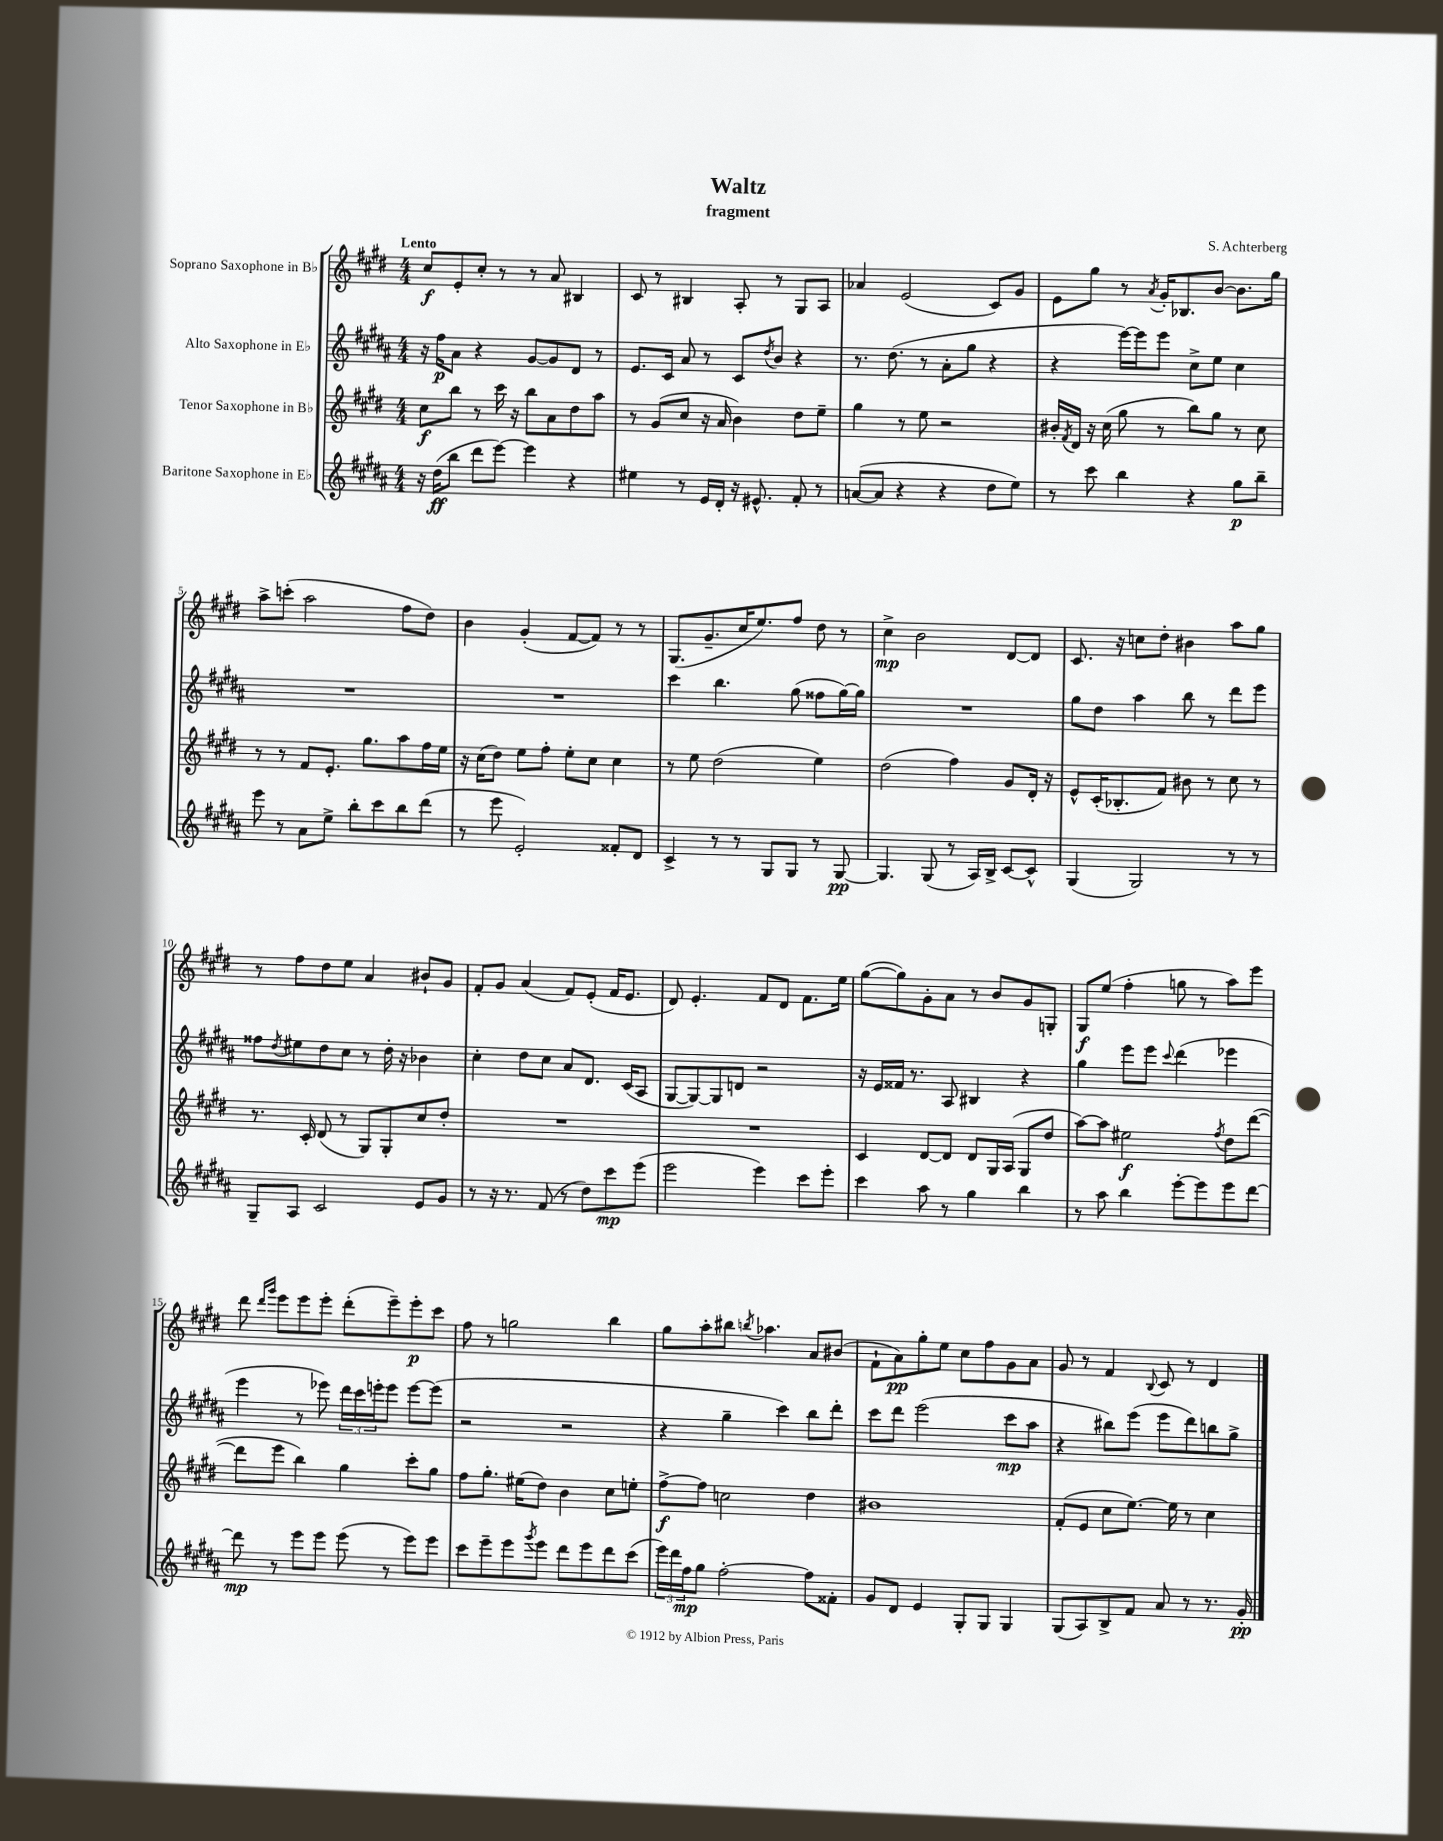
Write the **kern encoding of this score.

**kern	**kern	**kern	**kern
*staff4	*staff3	*staff2	*staff1
*clefG2	*clefG2	*clefG2	*clefG2
*k[f#c#g#d#a#]	*k[f#c#g#d#]	*k[f#c#g#d#a#]	*k[f#c#g#d#]
*M4/4	*M4/4	*M4/4	*M4/4
16r	8cc#	16r	8cc#
(16dd#	.	16ff#	.
8bb	8bb	8a#	8e'
8ddd#	8r	4r	8cc#'
[8eee)	16ccc#	.	8r
.	16r	.	.
4eee]	8bb	[8g#	8r
.	8a	8g#]	8a
4r	8dd#	8d#	4B#
.	8aa	8r	.
=	=	=	=
4ee#	8r	8.e	8c#
.	(8g#	.	8r
.	.	16c#	.
8r	8cc#	8a#	4B#
16e	16r	8r	.
16d#'	16a	.	.
16r	4b)	8c#	8A'
8.e#^^	.	.	.
.	.	8qdd#	.
.	.	8b	8r
8f#'	8dd#	4r	8G#
8r	8ee~	.	8A
=	=	=	=
([8a	4gg#	8.r	4a-
8a]	.	.	.
.	.	(8.dd#	.
4r	8r	.	(2e
.	8ee	8r	.
4r	2r	8a#'	.
.	.	8gg#	.
8dd#	.	4r	8c#)
8ee)	.	.	8g#
=	=	=	=
8r	16b#'	4r	8e
.	8qf#	.	.
.	16d#	.	.
8ccc#	16r	.	8gg#
.	(16cc#	.	.
4bb	8gg#	[16eee)	8r
.	.	16eee]	.
.	.	.	8qa
.	8r	8eee	16g#'
.	.	.	8.B-
4r	8bb)	8cc#^	.
.	8gg#	8ee	[8b
8gg#	8r	4cc#	8.b]
8bb~	8cc#	.	.
.	.	.	16gg#
=	=	=	=
8eee	8r	1r	8aa^
8r	8r	.	(8ccc'
8a#	8f#	.	2aa
8ee^	8.e'	.	.
8bb'	.	.	.
.	8.gg#	.	.
8ccc#	.	.	.
8bb	8aa	.	8ff#
(8ddd#	16ff#	.	8dd#)
.	16ee	.	.
=	=	=	=
8r	16r	1r	4b
.	(16cc#	.	.
8eee	8dd#)	.	.
2e')	8ee	.	(4g#'
.	8ff#'	.	.
.	8ee'	.	[8f#
.	8cc#	.	8f#])
8f##'	4cc#	.	8r
8d#	.	.	8r
=	=	=	=
4c#^	8r	4ccc#	(8.G#
.	8ee	.	.
.	.	.	8.g#~
8r	(2dd#	4.bb	.
8r	.	.	16cc#
.	.	.	8.ee)
8G#	.	.	.
8G#	.	(8gg#	8ff#
8r	4ee)	8ff##	8dd#
[8G#	.	[16gg#)	8r
.	.	16gg#]	.
=	=	=	=
4.G#]	(2dd#	1r	4cc#^
.	.	.	2b
(8G#	.	.	.
8r	4ff#)	.	.
16A#)	.	.	.
16B^	.	.	.
[8c#	8g#	.	[8d#
8c#^^]	16d#'	.	8d#]
.	16r	.	.
=	=	=	=
(4G#	8e^^	8gg#	8.c#
.	(16c#'	8dd#	.
.	8.B-'	.	16r
2G#)	.	4aa#	8cc
.	8f#)	.	8dd#'
.	8b#	8bb	4b#
.	8r	8r	.
8r	8cc#	8ddd#	8aa
8r	8r	8eee	8gg#
=	=	=	=
8G#~	8.r	8ff##	8r
.	.	8qdd#	.
8A#	.	8ee#	8ff#
.	16c#'	.	.
2c#	(8d#	8dd#	8dd#
.	8r	8cc#	8ee
.	8G#)	8r	4a
.	8G#'	16dd#'	.
.	.	16r	.
8e	8cc#	4b-	8b#`
8g#	8dd#'	.	8g#
=	=	=	=
8r	1r	4cc#'	8f#'
16r	.	.	8g#
8.r	.	.	.
.	.	8dd#	(4a
(8f#	.	8cc#	.
8r	.	8a#	8f#)
8dd#)	.	8.d#	(8e'
8ccc#	.	.	16f#
.	.	(16c#	8.e
(8eee	.	8A#	.
=	=	=	=
2eee	1r	[8G#	8d#)
.	.	8G#_)	4.e'
.	.	8G#]	.
.	.	8d	.
4eee)	.	2r	8f#
.	.	.	8d#
8ccc#	.	.	8.f#
8eee'	.	.	.
.	.	.	16ee
=	=	=	=
4ccc#	4c#	16r	([8gg#
.	.	16e	.
.	.	16f##	8gg#])
.	.	8.r	.
8aa#	[8d#	.	8g#'
8r	8d#]	8A#	8a
4gg#	8d#	4B#	8r
.	16G#	.	8b
.	(16A	.	.
4bb	8G#	4r	8g#
.	8dd#	.	8G'
=	=	=	=
8r	[8aa)	4gg#	8G#
8aa#	8aa]	.	(8ee
4bb	2ee#	8eee	4ff#'
.	.	8eee	.
.	.	8qqccc#	.
[8eee'	.	(4ddd#	8gg
8eee]	.	.	8r
.	8qff#	.	.
8eee	8dd#	4eee-	8aa)
[8ddd#	([8ddd#	.	8eee
=	=	=	=
8ddd#]	8ddd#]	4eee	8ddd#
.	.	.	16qqddd#
.	.	.	16qqggg#
8r	8eee	.	8eee
8eee	4bb)	8r	8eee
8eee	.	8eee-)	8eee'
(8eee	4gg#	24ddd#	(8ddd#'
.	.	24ccc#	.
.	.	24eee'	.
8r	.	8eee	8eee~)
8eee)	8ccc#'	[8eee	8eee'
8eee	8gg#	(8eee]	8ccc#
=	=	=	=
8ccc#	8ff#	2r	8ff#
8eee~	8.gg#'	.	8r
8eee	.	.	2gg
.	(16ee#	.	.
8qggg#	.	.	.
8eee	8dd#)	.	.
8ddd#	4b	2r	.
8eee	.	.	.
8ddd#	8cc#	.	4bb
(8ccc#	8ee'	.	.
=	=	=	=
24eee)	[8ff#^	4r	8gg#
24ddd#	.	.	.
24ff#	.	.	.
8gg#	8ff#]	.	8aa'
[2ff#'	2cc	4gg#~	8bb#
.	.	.	8qbb
.	.	.	4.aa-
.	.	4ccc#)	.
8ff#]	4dd#	8bb	8a
8f##'	.	8ddd#'	(8b#
=	=	=	=
8g#	1b#	8ccc#	8f#`
8d#	.	8ddd#	8a)
4e	.	(2eee	8gg#'
.	.	.	8ee
8G#'	.	.	8cc#
8G#	.	.	8ff#
4G#	.	8ccc#	8g#
.	.	8aa#	8a
=	=	=	=
(8G#	(8f#'	4r	8g#
8A#)	8e	.	8r
8B^	8cc#	8bb#)	4f#
8f#	[8.ee)	(8eee	.
.	.	.	8qqB
8a#	.	8eee	8c#
.	16ee]	.	.
8r	8r	8ddd#)	8r
8.r	4cc#	8bb	4d#
.	.	8gg#^	.
16g#'	.	.	.
==	==	==	==
*-	*-	*-	*-
